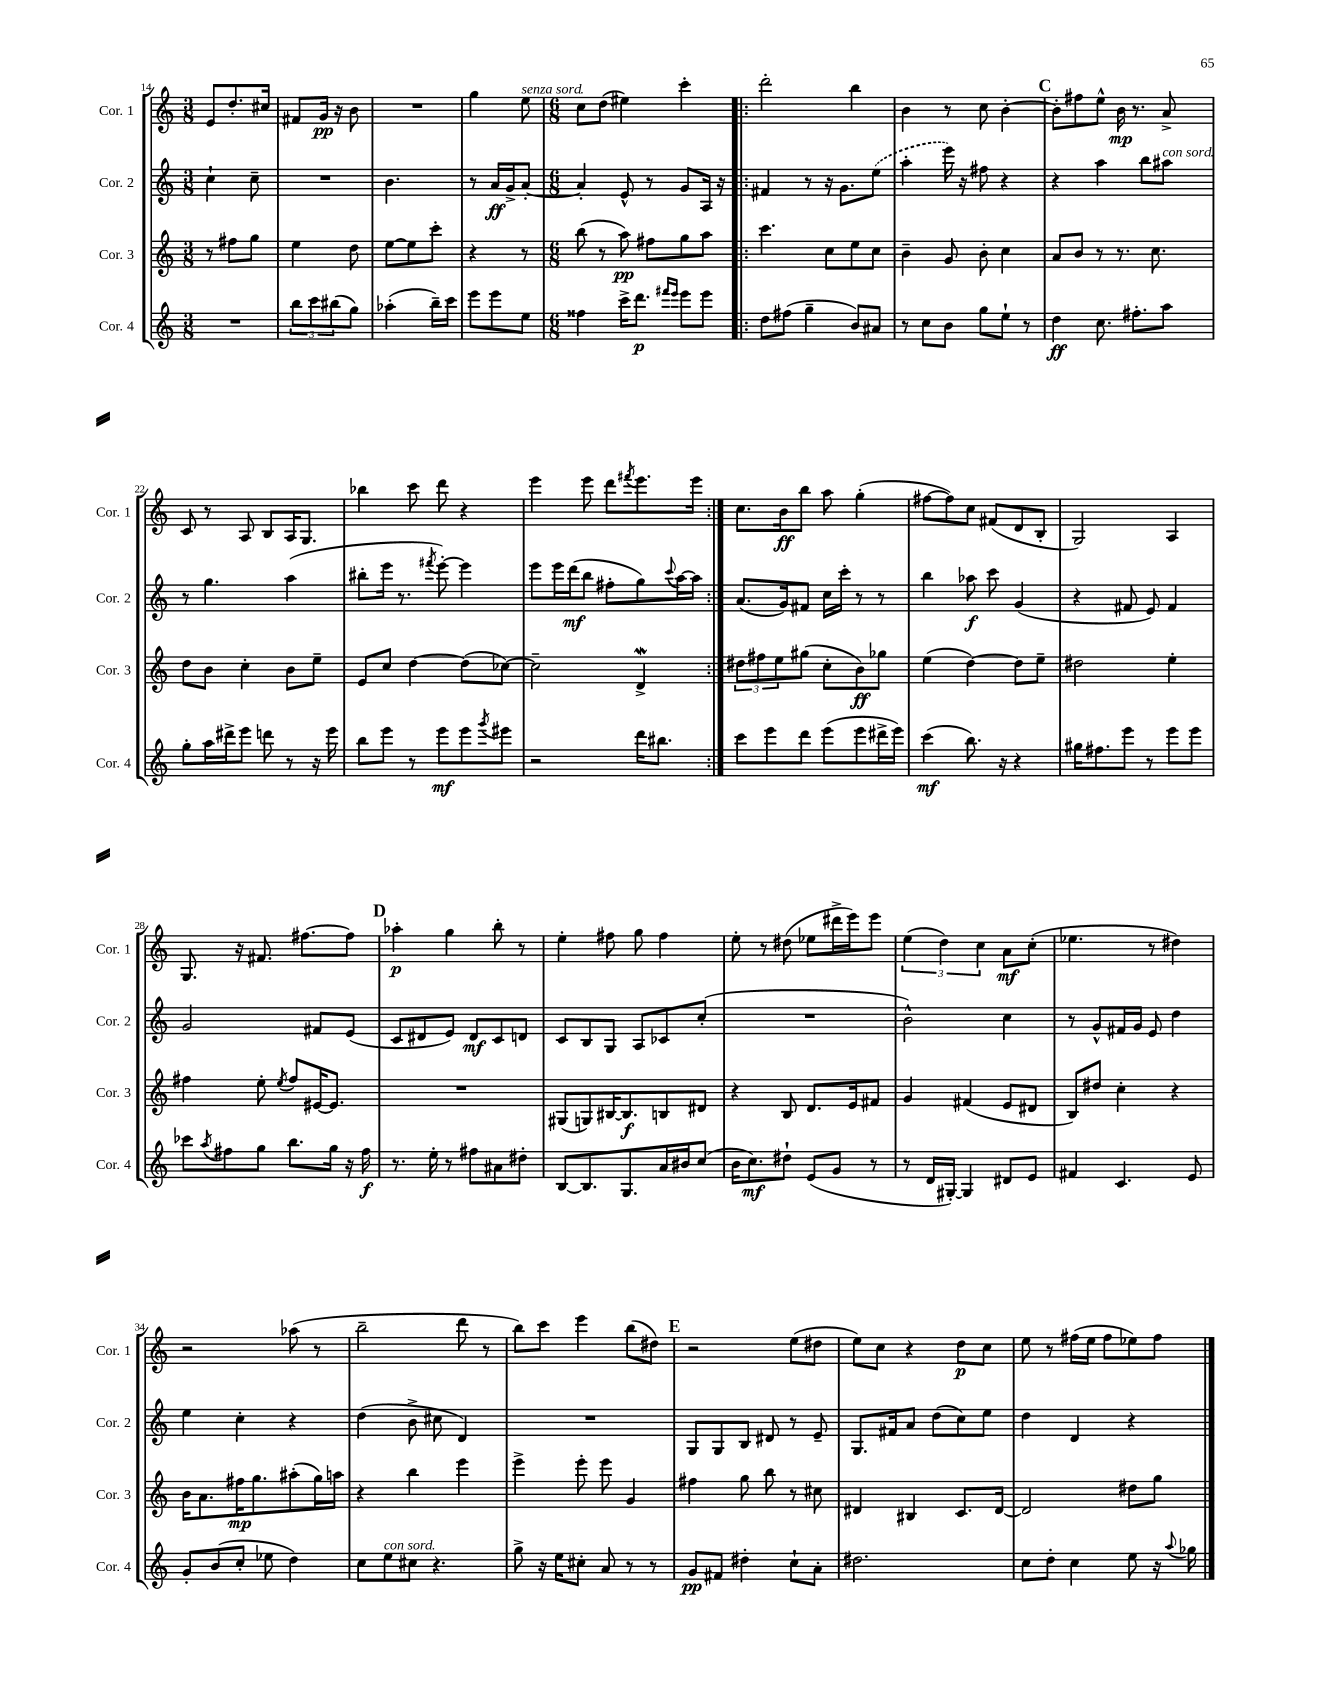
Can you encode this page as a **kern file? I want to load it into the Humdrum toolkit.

**kern	**kern	**kern	**kern
*staff4	*staff3	*staff2	*staff1
*clefG2	*clefG2	*clefG2	*clefG2
*k[]	*k[]	*k[]	*k[]
*M3/8	*M3/8	*M3/8	*M3/8
4.r	8r	4cc`	8e
.	8ff#	.	8.dd'
.	8gg	8cc~	.
.	.	.	16cc#
=	=	=	=
12bb	4ee	4.r	8f#
12ccc	.	.	.
.	.	.	16g
(12bb#	.	.	.
.	.	.	16r
8gg)	8dd	.	8b
=	=	=	=
(4aa-'	[8ee	4.b	4.r
.	8ee]	.	.
16bb~)	8ccc'	.	.
16ccc	.	.	.
=	=	=	=
8eee	4r	8r	4gg
8eee	.	16a	.
.	.	16g^	.
8ee	8r	[8a'	8ee
=	=	=	=
*M6/8	*M6/8	*M6/8	*M6/8
4ff##	(8bb	4a']	8cc
.	8r	.	(8dd
16ccc^	8aa)	8e^^	4ee#)
8.ddd	.	.	.
.	8ff#	8r	.
16qqfff#	.	.	.
16qqeee	.	.	.
8eee	8gg	8g	4ccc'
8eee	8aa	16A	.
.	.	16r	.
=!|:	=!|:	=!|:	=!|:
8dd	4.ccc	4f#	2ddd'
(8ff#	.	.	.
4gg~	.	8r	.
.	8cc	16r	.
.	.	8.g	.
8b)	8ee	.	4bb
8a#	8cc	(8ee	.
=	=	=	=
8r	4b~	4aa'	4b
8cc	.	.	.
8b	8g	16eee)	8r
.	.	16r	.
8gg	8b'	8ff#	8cc
8ee`	4cc	4r	[4b'
8r	.	.	.
=	=	=	=
4dd	8a	4r	8b']
.	8b	.	8ff#
8.cc	8r	4aa	8ee^^
.	8.r	.	16b
8.ff#'	.	.	8.r
.	.	8bb	.
.	8.cc	.	.
8aa	.	8aa#	8a^
=	=	=	=
8gg'	8dd	8r	8c
16aa	8b	4.gg	8r
16ddd#^	.	.	.
8eee	4cc'	.	8A
8ddd	.	.	8B
8r	8b	(4aa	16A
.	.	.	8.G
16r	8ee~	.	.
16eee	.	.	.
=	=	=	=
8bb	8e	8bb#'	4bb-
8eee	8cc	16eee	.
.	.	8.r	.
8r	[4dd	.	8ccc
.	.	8qfff#	.
8eee	.	[8eee')	8ddd
8eee	(8dd]	4eee]	4r
8qggg	.	.	.
8eee#	[8cc-)	.	.
=	=	=	=
2r	2cc-~]	8eee	4eee
.	.	16eee	.
.	.	(16ddd	.
.	.	8bb	8eee
.	.	8ff#'	8ddd
.	.	.	8qfff#
16ddd	4d^	8gg)	8.eee
8.bb#	.	.	.
.	.	8qqccc	.
.	.	[16aa	.
.	.	16aa]	16eee
=:|!	=:|!	=:|!	=:|!
8ccc	12dd#	(8.a	8.cc
.	12ff#	.	.
8eee	.	.	.
.	12ee	.	.
.	.	16g)	16b
8ddd	(8gg#	8f#	8bb
(8eee	8cc'	16cc	8aa
.	.	16ccc'	.
8eee	8b)	8r	(4gg'
16ddd#^	8gg-	8r	.
16eee)	.	.	.
=	=	=	=
(4ccc	(4ee	4bb	[8ff#
.	.	.	8ff#])
8.bb)	[4dd)	8aa-	8cc
.	.	8ccc	(8f#
16r	.	.	.
4r	8dd]	(4g	8d
.	8ee~	.	8B'
=	=	=	=
16gg#	2dd#	4r	2G)
8.ff#	.	.	.
8eee	.	8f#	.
8r	.	8e)	.
8eee	4ee'	4f#	4A
8eee	.	.	.
=	=	=	=
8ccc-	4ff#	2g	8.G
8qaa	.	.	.
8ff#	.	.	.
.	.	.	16r
8gg	8ee'	.	8.f#
.	8qee	.	.
8.bb	8ff#	.	.
.	.	.	[8.ff#
.	[16e#	8f#	.
16gg	8.e#]	.	.
16r	.	(8e	8ff#]
16ff#	.	.	.
=	=	=	=
8.r	2.r	8c	4aa-'
.	.	8d#	.
16ee'	.	.	.
8r	.	8e)	4gg
8ff#	.	8d#	.
8a#	.	8c	8bb'
8dd#'	.	8d	8r
=	=	=	=
[8B	(8G#	8c	4ee'
8.B]	8G)	8B	.
.	[16B#	8G	8ff#
8.G	8.B#]	.	.
.	.	8A	8gg
16a	8B	8c-	4ff#
16b#	.	.	.
(8cc	8d#	(8cc'	.
=	=	=	=
16b	4r	2.r	8ee'
8.cc)	.	.	.
.	.	.	8r
8dd#`	8B	.	(8dd#
(8e	8.d	.	8ee-
8g	.	.	16ddd#^
.	16e	.	16eee)
8r	8f#	.	8eee
=	=	=	=
8r	4g	2b^^)	(6ee
16d	.	.	.
.	.	.	6dd)
[16G#')	.	.	.
4G#]	(4f#	.	.
.	.	.	6cc
8d#	8e	4cc	8a
8e	8d#	.	(8cc'
=	=	=	=
4f#	8B)	8r	4.ee-
.	8dd#	8g^^	.
4.c	4cc'	16f#	.
.	.	16g	.
.	.	8e	8r
.	4r	4dd	4dd#)
8e	.	.	.
=	=	=	=
8g'	16b	4ee	2r
.	8.a	.	.
(8b	.	.	.
8cc'	16ff#	4cc'	.
.	8.gg	.	.
8ee-	.	.	.
4dd)	(8aa#'	4r	(8aa-
.	16gg)	.	8r
.	16aa	.	.
=	=	=	=
8cc	4r	(4dd	2bb~
8ee	.	.	.
8cc#	4bb	8b^	.
4.r	.	8cc#	.
.	4eee	4d)	8ddd
.	.	.	8r
=	=	=	=
8gg^	4eee^	2.r	8bb)
16r	.	.	8ccc
16ee	.	.	.
8cc#'	8eee'	.	4eee
8a	8eee	.	.
8r	4g	.	(8bb
8r	.	.	8dd#)
=	=	=	=
8g	4ff#	8G	2r
8f#	.	8G	.
4dd#'	8gg	8B	.
.	8bb	8d#	.
8cc`	8r	8r	(8ee
8a'	8cc#	8e~	8dd#
=	=	=	=
2.dd#	4d#	8.G	8ee)
.	.	.	8cc
.	.	16f#	.
.	4B#	8a	4r
.	.	(8dd	.
.	8.c	8cc)	8dd
.	.	8ee	8cc
.	[16d#	.	.
=	=	=	=
8cc	2d#]	4dd	8ee
8dd'	.	.	8r
4cc	.	4d	(16ff#
.	.	.	16ee
.	.	.	8ff#
8ee	8dd#	4r	8ee-)
16r	8gg	.	8ff#
8qqaa	.	.	.
16gg-	.	.	.
==	==	==	==
*-	*-	*-	*-
